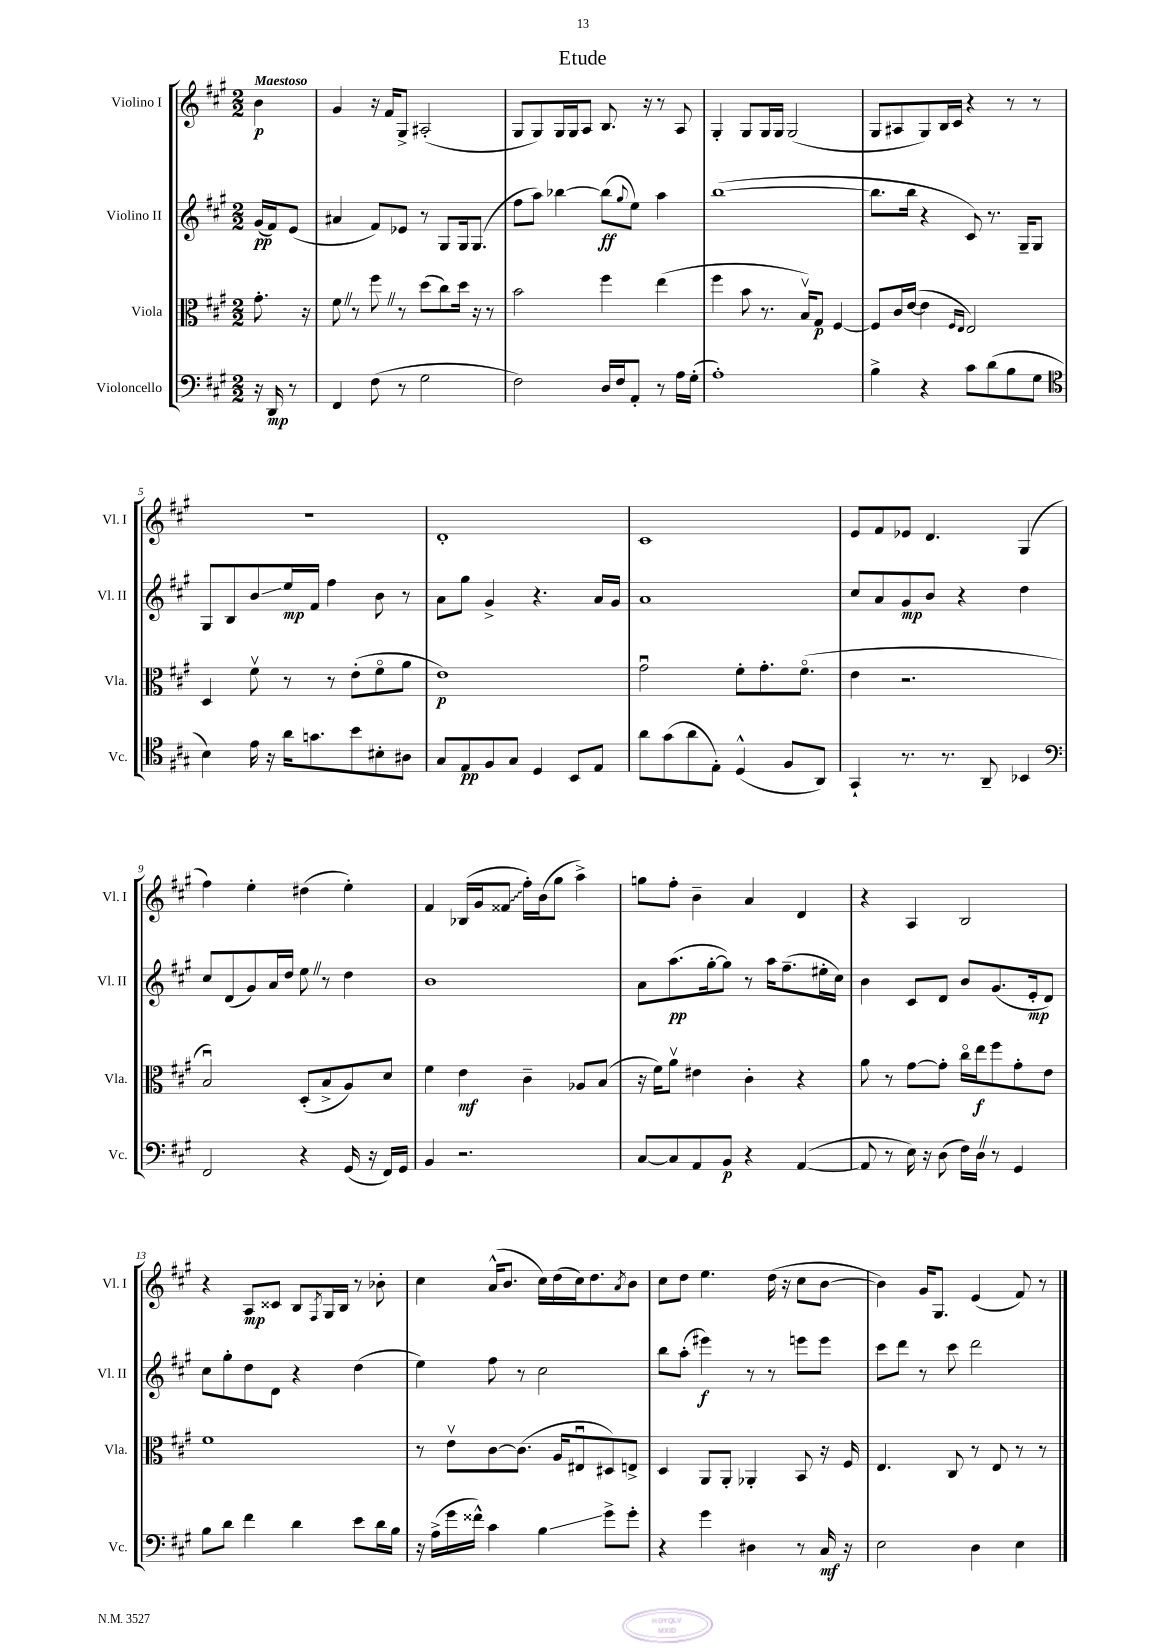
\header { title = "Etude" }
<<
\new StaffGroup <<
\new Staff = "s0" \with { instrumentName = "Violino I" shortInstrumentName = "Vl. I" } {
    \clef treble \key a \major \numericTimeSignature \time 2/2 \partial 4 \tempo "Maestoso"
    b'4\p |
    gis'4 r16 fis'16 gis8-> ais2-.( |
    gis8 gis8) gis16 gis16 a8 b8. r16 r8 a8 |
    gis4-. gis8 gis16 gis16 gis2( |
    gis8 ais8 gis8) b16 cis'16 r4 r8 r8 |
    R1 |
    d'1-. |
    cis'1 |
    e'8 fis'8 ees'8 d'4. gis4( |
    fis''4) e''4-. dis''4( e''4-.) |
    fis'4 bes16( gis'16 \once \override Glissando.style = #'zigzag fisis'8\glissando fis''16-.) b'16( gis''8 a''4->) |
    g''8 fis''8-. b'4-- a'4 d'4 |
    r4 a4 b2 |
    r4 a8\mp cisis'8 b8 \acciaccatura { fis8 } gis16 b16 r8 bes'8-. |
    cis''4 a'16-^( b'8. cis''16) d''16( cis''16) d''8. \acciaccatura { a'8 } b'8 |
    cis''8 d''8 e''4. d''16( r16 cis''8 b'8~ |
    b'4) gis'16 gis8. e'4( fis'8) r8 \bar "|." |
}
\new Staff = "s1" \with { instrumentName = "Violino II" shortInstrumentName = "Vl. II" } {
    \clef treble \key a \major \numericTimeSignature \time 2/2 \partial 4
    gis'16\pp( fis'16) e'8( |
    ais'4 fis'8) ees'8 r8 gis8 gis16 gis8.( |
    fis''8 a''8) bes''4~ bes''8\ff( \appoggiatura { gis''8 } e''8) a''4 |
    b''1~( |
    b''8. b''16 r4 cis'8) r8. gis16-- gis8 |
    gis8 b8 b'8\glissando e''16\mp fis'16 fis''4 b'8 r8 |
    a'8 gis''8 gis'4-> r4. a'16 gis'16 |
    a'1 |
    cis''8 a'8 gis'8\mp b'8 r4 d''4 |
    cis''8 d'8( gis'8) a'16 d''16 e''8 \once \override BreathingSign.text = \markup { \musicglyph "scripts.caesura.straight" } \breathe r8 d''4 |
    b'1 |
    a'8 a''8.\pp( gis''16~-. gis''8) r8 a''16 fis''8.--( eis''16-. cis''16) |
    b'4 cis'8 d'8 b'8 gis'8.( e'16-.\mp d'8) |
    cis''8 gis''8-. d''8 d'8 r4 d''4( |
    e''4) fis''8 r8 cis''2 |
    b''8 a''8-.( eis'''4\f) r8 r8 e'''8 e'''8 |
    cis'''8 d'''8 r8 cis'''8 d'''2 \bar "|." |
}
\new Staff = "s2" \with { instrumentName = "Viola" shortInstrumentName = "Vla." } {
    \clef alto \key a \major \numericTimeSignature \time 2/2 \partial 4
    gis'8.-. r16 |
    fis'8 \once \override BreathingSign.text = \markup { \musicglyph "scripts.caesura.straight" } \breathe r8 fis''8 \once \override BreathingSign.text = \markup { \musicglyph "scripts.caesura.straight" } \breathe r8 d''8( cis''8) d''16 r16 r8 |
    b'2 fis''4 e''4( |
    fis''4 b'8 r8. b16\upbow) gis8\p fis4~ |
    fis8 cis'16 e'16~( e'4 \grace { fis16 e16 } e2) |
    d4 fis'8\upbow r8 r8 e'8-.( fis'8\flageolet a'8 |
    e'1\p) |
    gis'2\downbow fis'8-. gis'8.-. fis'8.\flageolet( |
    e'4 r2. |
    b2\downbow) d8-.( b8-> a8) d'8 |
    fis'4 e'4\mf cis'4-- aes8 b8( |
    r16 fis'16) a'8\upbow eis'4 cis'4-. r4 |
    a'8 r8 gis'8~ gis'8-. cis''16\flageolet e''16\f fis''8 gis'8-. e'8 |
    fis'1 |
    r8 e'8\upbow cis'8~ cis'8.( a16 eis8\downbow dis8) e8-> |
    d4 a,8 a,8-. aes,4-. b,8 r16 fis16 |
    e4. cis8 r8 e8 r8 r8 \bar "|." |
}
\new Staff = "s3" \with { instrumentName = "Violoncello" shortInstrumentName = "Vc." } {
    \clef bass \key a \major \numericTimeSignature \time 2/2 \partial 4
    r16 d,16\mp r8 |
    fis,4 fis8( r8 gis2 |
    fis2) d16 fis16 a,8-. r8 a16 gis16-.( |
    a1-.) |
    b4-> r4 cis'8 d'8( b8 gis8 |
    \clef tenor b4) e'16 r16 a'16 g'8. b'8 bis8-. ais8 |
    gis8 e8\pp fis8 gis8 d4 b,8 e8 |
    a'8 gis'8( a'8 e8-.) d4-^( fis8 a,8) |
    gis,4-! r8. r8. a,8-- bes,4 |
    \clef bass fis,2 r4 gis,16( r16 fis,16) gis,16 |
    b,4 r2. |
    cis8~ cis8 a,8 b,8\p r4 a,4~( |
    a,8 r8 e16) r16 d8( fis16) d16 \once \override BreathingSign.text = \markup { \musicglyph "scripts.caesura.straight" } \breathe r8 gis,4 |
    b8 d'8 fis'4 d'4 e'8 d'16 b16 |
    r16 a16->( gis'16 fisis'16-^) cis'4 b4\glissando gis'8-> gis'8-. |
    r4 gis'4 dis4 r8 cis16\mf r16 |
    e2 d4 e4 \bar "|." |
}
>>
>>
